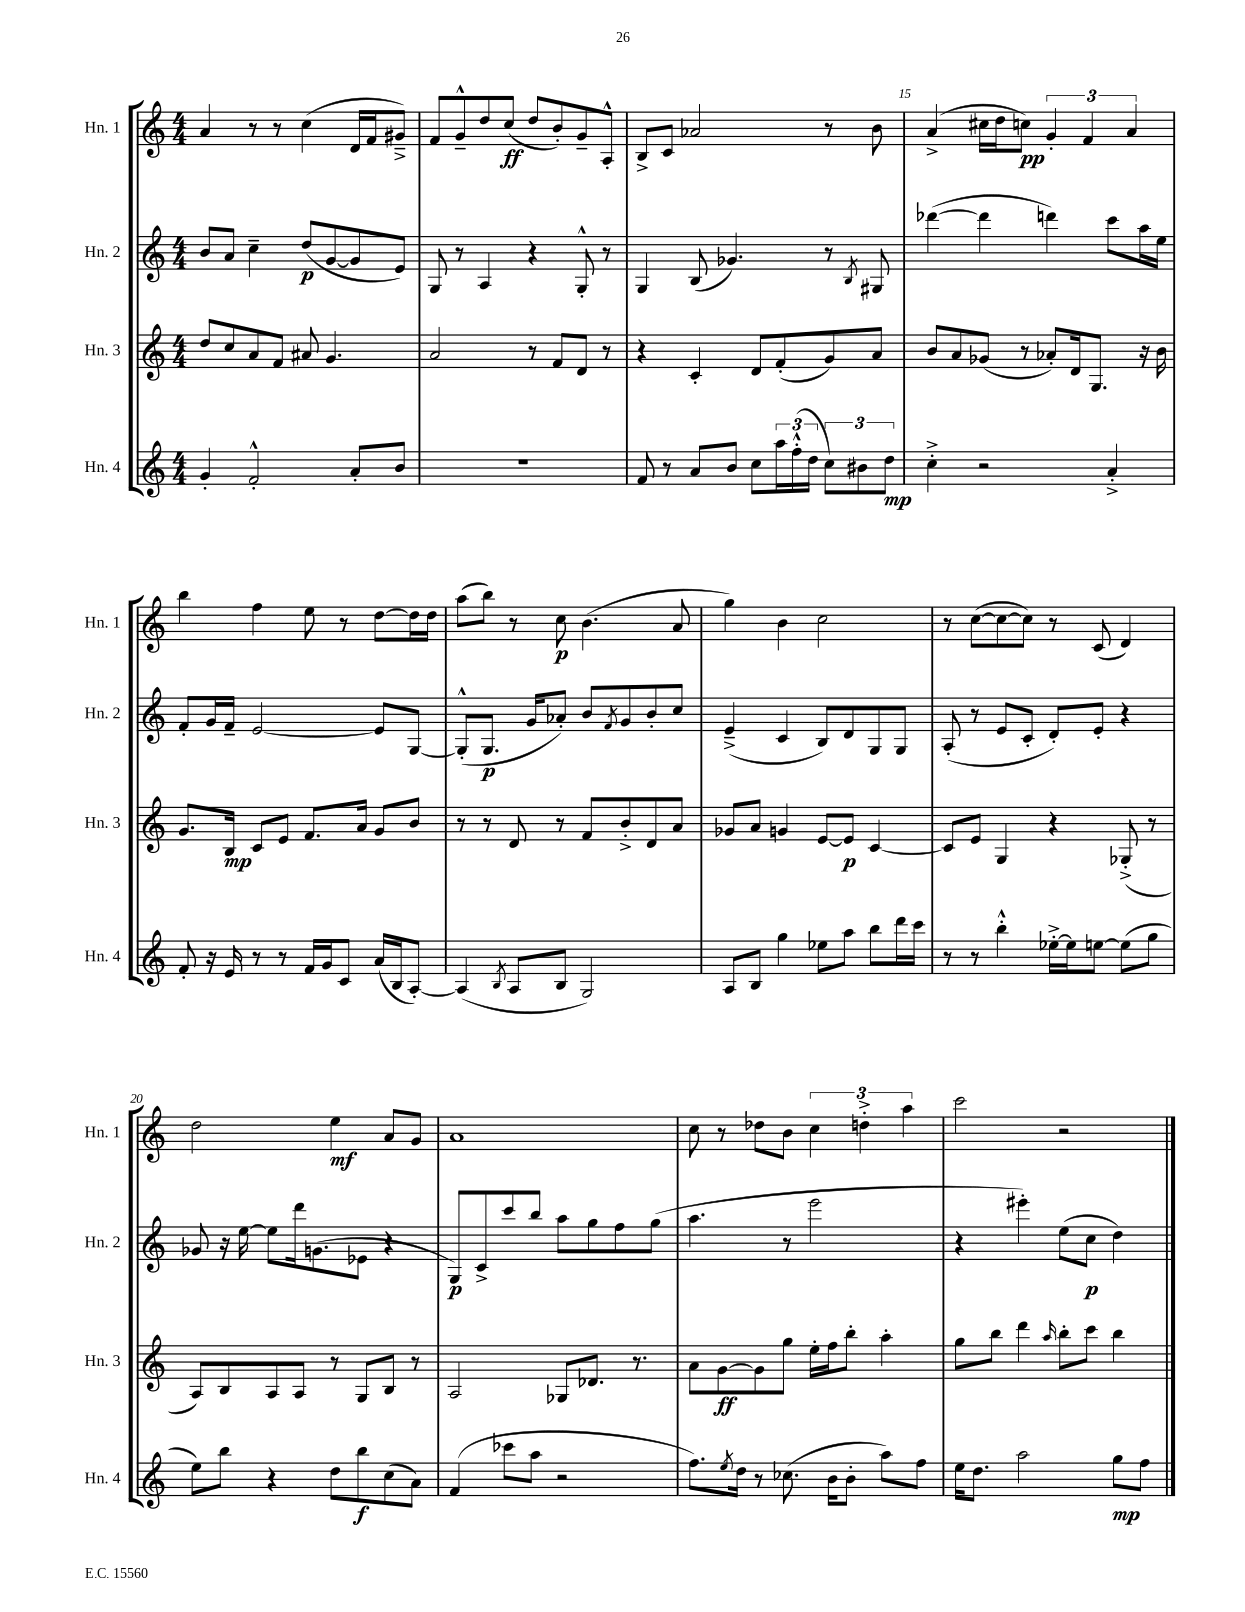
<<
\new StaffGroup <<
\new Staff = "s0" \with { instrumentName = "Hn. 1" shortInstrumentName = "Hn. 1" } {
    \clef treble \key c \major \numericTimeSignature \time 4/4
    a'4 r8 r8 c''4( d'16 f'16 gis'8--->) |
    f'8 g'8---^ d''8 c''8\ff( d''8 b'8-.) g'8-- a8-.-^ |
    b8-> c'8 aes'2 r8 b'8 |
    a'4->( cis''16 d''16 c''8\pp) \tuplet 3/2 { g'4-. f'4 a'4 } |
    b''4 f''4 e''8 r8 d''8~ d''16 d''16 |
    a''8( b''8) r8 c''8\p b'4.( a'8 |
    g''4) b'4 c''2 |
    r8 c''8~( c''8~ c''8) r8 c'8( d'4) |
    d''2 e''4\mf a'8 g'8 |
    a'1 |
    c''8 r8 des''8 b'8 \tuplet 3/2 { c''4 d''4-.-> a''4 } |
    c'''2 r2 \bar "|." |
}
\new Staff = "s1" \with { instrumentName = "Hn. 2" shortInstrumentName = "Hn. 2" } {
    \clef treble \key c \major \numericTimeSignature \time 4/4
    b'8 a'8 c''4-- d''8\p( g'8~ g'8 e'8) |
    g8 r8 a4 r4 g8-.-^ r8 |
    g4 b8( ges'4.) r8 \acciaccatura { b8 } gis8 |
    des'''4~( des'''4 d'''4) c'''8 a''16 e''16 |
    f'8-. g'16 f'16-- e'2~ e'8 g8~ |
    g8-.-^( g8.\p g'16 aes'8-.) b'8 \acciaccatura { f'8 } g'8 b'8-. c''8 |
    e'4--->( c'4 b8) d'8 g8 g8 |
    a8-.( r8 e'8 c'8-. d'8-.) e'8-. r4 |
    ges'8 r16 e''16~ e''8 d'''16 g'8.( ees'8 r4 |
    g8\p) c'8-> c'''8 b''8 a''8 g''8 f''8 g''8( |
    a''4. r8 e'''2 |
    r4 eis'''4-.) e''8( c''8\p d''4) \bar "|." |
}
\new Staff = "s2" \with { instrumentName = "Hn. 3" shortInstrumentName = "Hn. 3" } {
    \clef treble \key c \major \numericTimeSignature \time 4/4
    d''8 c''8 a'8 f'8 ais'8 g'4. |
    a'2 r8 f'8 d'8 r8 |
    r4 c'4-. d'8 f'8-.( g'8) a'8 |
    b'8 a'8 ges'8( r8 aes'8-.) d'16 g8. r16 b'16 |
    g'8. b16\mp c'8 e'8 f'8. a'16 g'8 b'8 |
    r8 r8 d'8 r8 f'8 b'8-.-> d'8 a'8 |
    ges'8 a'8 g'4 e'8~ e'8\p c'4~ |
    c'8 e'8 g4 r4 ges8-.->( r8 |
    a8) b8 a8 a8 r8 g8 b8 r8 |
    a2 ges8 des'8. r8. |
    a'8 g'8~\ff g'8 g''8 e''16-. f''16 b''8-. a''4-. |
    g''8 b''8 d'''4 \grace { a''16 } b''8-. c'''8 b''4 \bar "|." |
}
\new Staff = "s3" \with { instrumentName = "Hn. 4" shortInstrumentName = "Hn. 4" } {
    \clef treble \key c \major \numericTimeSignature \time 4/4
    g'4-. f'2-.-^ a'8-. b'8 |
    R1 |
    f'8 r8 a'8 b'8 c''8 \tuplet 3/2 { a''16 f''16-.-^( d''16 } \tuplet 3/2 { c''8) bis'8 d''8\mp } |
    c''4-.-> r2 a'4-.-> |
    f'8-. r16 e'16 r8 r8 f'16 g'16 c'8 a'16( b16 a8~-.) |
    a4( \acciaccatura { b8 } a8 b8 g2) |
    a8 b8 g''4 ees''8 a''8 b''8 d'''16 c'''16 |
    r8 r8 b''4-.-^ ees''16~-.-> ees''16 e''8~ e''8( g''8 |
    e''8) b''8 r4 d''8 b''8\f c''8( a'8) |
    f'4( ces'''8 a''8 r2 |
    f''8.) \acciaccatura { e''8 } d''16 r8 ces''8.( b'16 b'8-. a''8) f''8 |
    e''16 d''8. a''2 g''8\mp f''8 \bar "|." |
}
>>
>>
\layout { \context { \Score currentBarNumber = #12 \override BarNumber.break-visibility = ##(#f #t #t) barNumberVisibility = #(every-nth-bar-number-visible 5) } }
